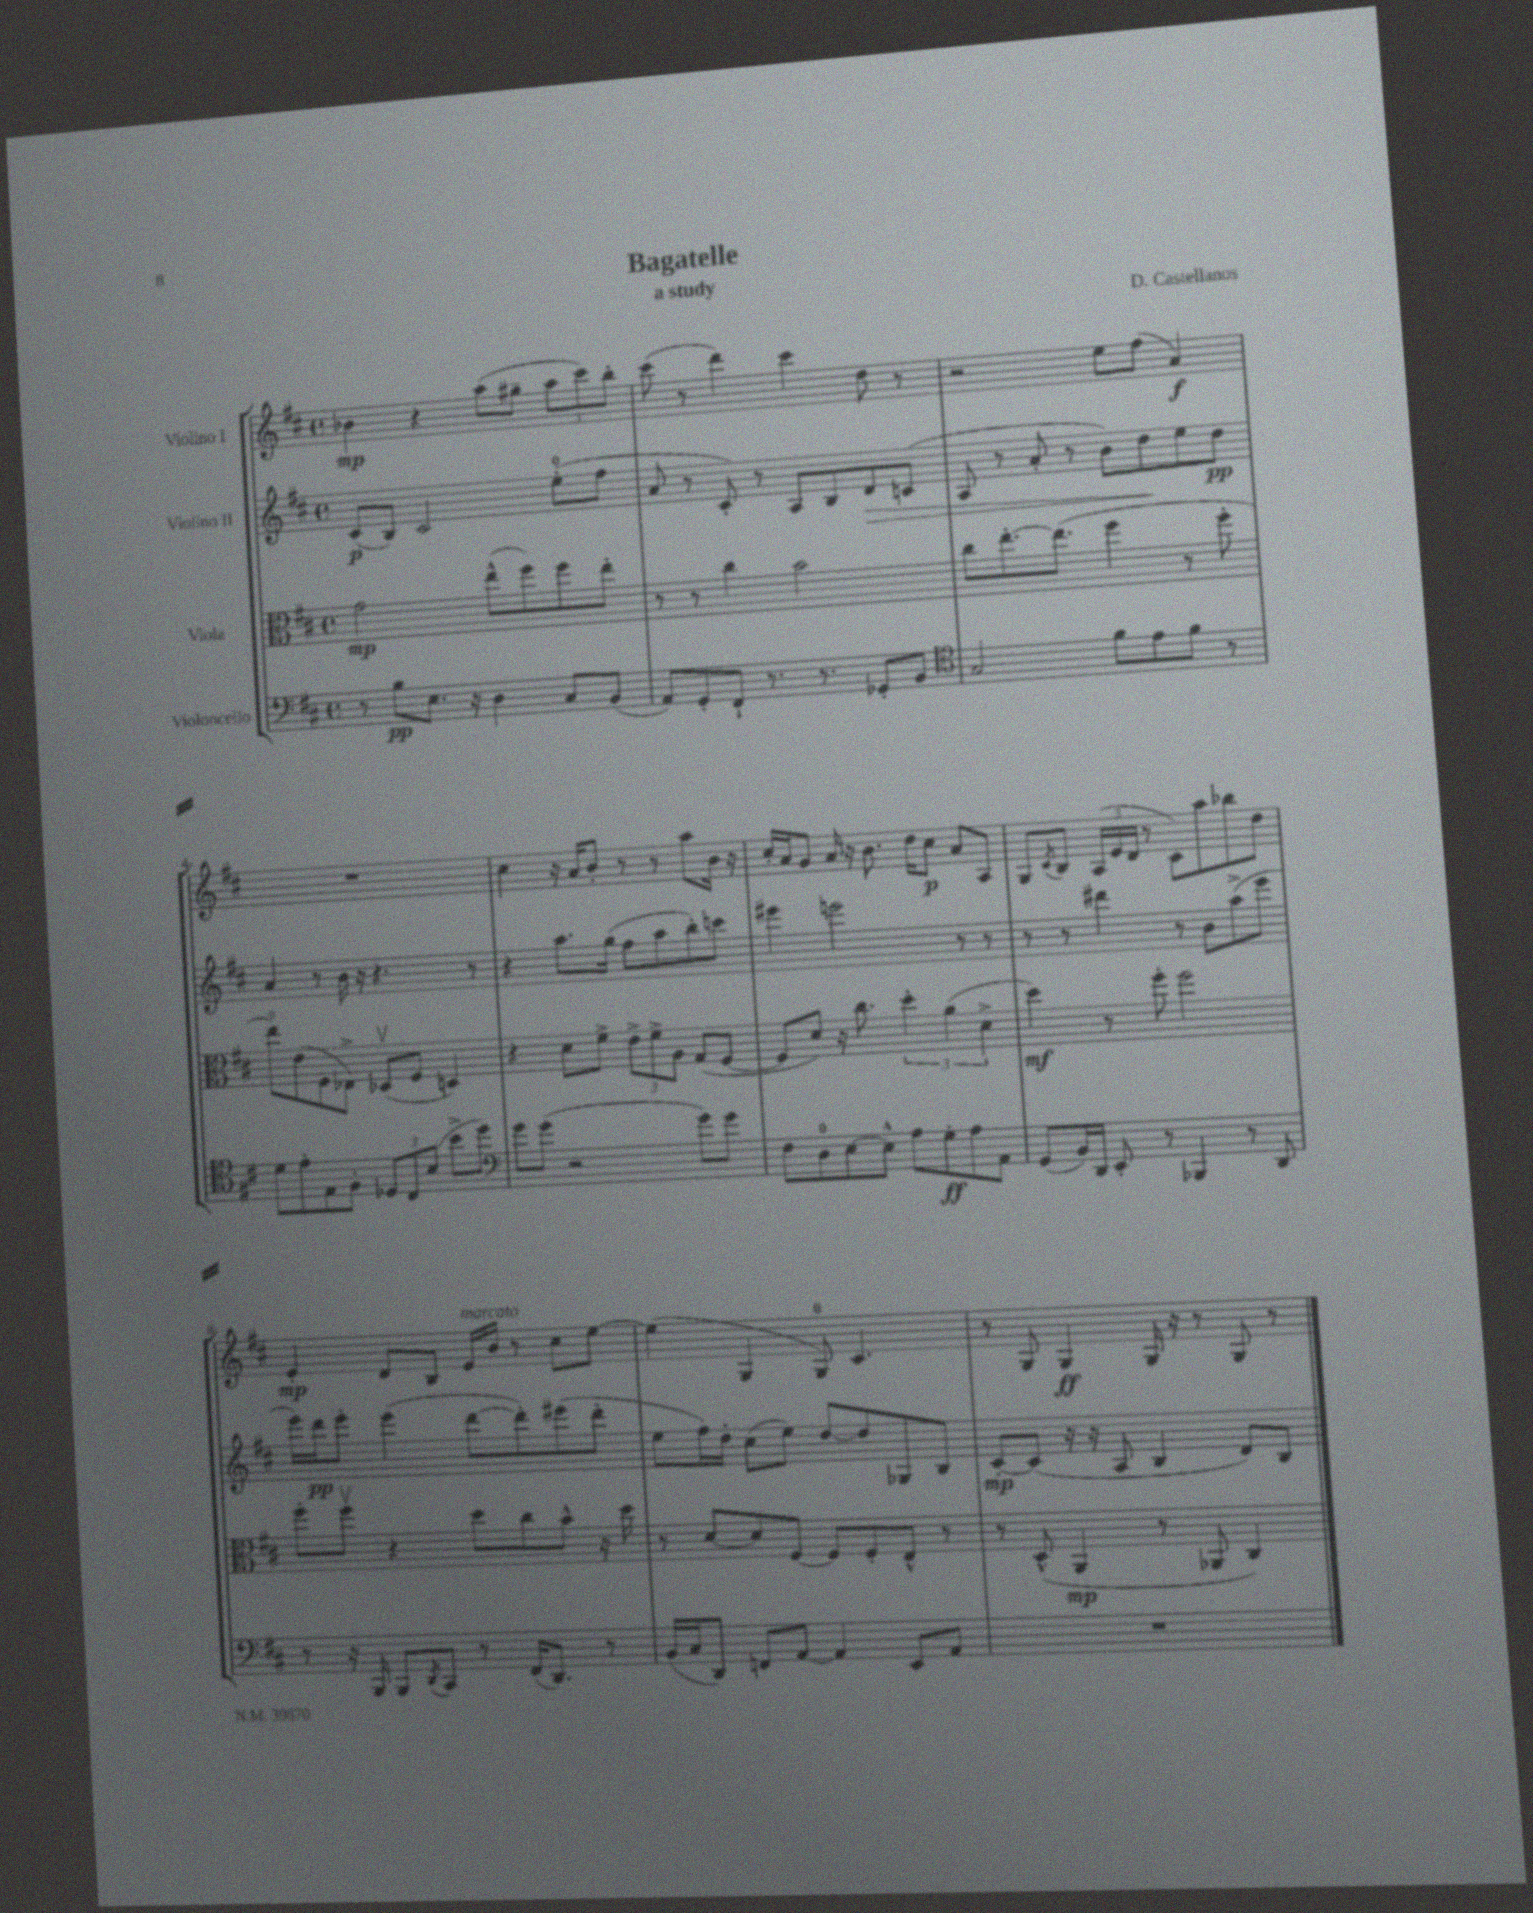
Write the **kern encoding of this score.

**kern	**kern	**kern	**kern
*staff4	*staff3	*staff2	*staff1
*clefF4	*clefC3	*clefG2	*clefG2
*k[f#c#]	*k[f#c#]	*k[f#c#]	*k[f#c#]
*M4/4	*M4/4	*M4/4	*M4/4
*met(c)	*met(c)	*met(c)	*met(c)
8r	2g	(8c#	4b-
8B	.	8B)	.
8.E	.	2c#	4r
16r	.	.	.
4D	(8ee^^	.	(8aa
.	8ff#)	.	8gg#~
8C#	8ff#	(8ee'	12aa
.	.	.	12ccc#)
(8BB	8ee'	8ff#	.
.	.	.	12bb'
=	=	=	=
8AA)	8r	8a	(8ccc#
8GG'	8r	8r	8r
8FF#`	4cc#	8c#')	4ddd)
8.r	.	8r	.
.	2b	8A	4ccc#
8.r	.	.	.
.	.	8B	.
8GG-'	.	8d	8dd
8BB	.	(8c	8r
=	=	=	=
*clefC4	*	*	*
2G	8cc#	8A	2r
.	[8.ee'	8r	.
.	.	8a'	.
.	(8.ee]	.	.
.	.	8r	.
8f#	4ff#	8b)	8ee
8e	.	8dd	(8ff#
8f#	8r	8ee	4a)
8r	8ff#'	8dd	.
=	=	=	=
8d	8eeo)	4a	1r
8e'	(8e	.	.
8E	8F#	8r	.
8F#'	8E-^)	16b	.
.	.	16r	.
12D-	(8D-v	4.r	.
12C#	.	.	.
.	8F#	.	.
(12B	.	.	.
8b^	4D)	.	.
8dd)	.	8r	.
=	=	=	=
*clefF4	*	*	*
8g	4r	4r	4cc#
(8g	.	.	.
2r	8d	8.aa	16r
.	.	.	16a
.	8f#^	.	8b'
.	.	(16gg	.
.	12e^	8ff#	8r
.	12f#^	.	.
.	.	8aa	8r
.	12A	.	.
8g)	(8G	8bb')	8aa
8g	[8F#	8ccc	16b
.	.	.	16r
=	=	=	=
8F#	8F#]	4eee#	16cc#'
.	.	.	16a
8D	8d)	.	8g
[8E	16r	2eee	16a
.	8.cc#	.	16r
8E^^]	.	.	8.b
8A	6dd'	.	.
.	.	.	16dd
8G'	.	.	8cc#
.	(6a	.	.
8A	.	8r	8a
.	6d^	.	.
8AA	.	8r	8A
=	=	=	=
(8GG	4dd)	8r	8G
.	.	.	8qc#
16BB)	.	8r	8B
16DD	.	.	.
8EE'	8r	4ddd#	(24A
.	.	.	24e
.	.	.	24d
8r	8ff#'	.	8r
4BBB-	2ff#	8r	8c#)
.	.	8b	8aa
8r	.	(8aa^	8bb-
8DD	.	8eee	8dd
=	=	=	=
8r	8ff#'	16eee)	4e'
.	.	16ddd	.
16r	8ff#v	8eee'	.
16BBB	.	.	.
8BBB	4r	(4eee	8d
8qDD	.	.	.
8CC#	.	.	8B
8r	8dd	[8ddd	16e
.	.	.	16b
(16FF#	8cc#	8ddd'])	8r
8.DD)	.	.	.
.	8b^^	(8eee#	8cc#
8r	16r	8ddd'	[8ee
.	16dd	.	.
=	=	=	=
(16BB	8r	8ee	(4ee]
16C#	.	.	.
8DD)	[8d	16ff#)	.
.	.	16dd'	.
8FF	8d]	(8cc#	4G
[8AA	[8F#	8ee)	.
4AA]	8F#]	[8dd	8G)
.	8F#'	8dd]	4.c#
8EE	8E^^	8G-	.
8AA	8r	8B	.
=	=	=	=
1r	8r	[8c#'	8r
.	(8D^^	(8c#]	8G
.	4AA	16r	4G
.	.	16r	.
.	.	8A	.
.	8r	4B	16G
.	.	.	16r
.	8AA-	.	8r
.	4C#)	8d)	8G
.	.	8B	8r
==	==	==	==
*-	*-	*-	*-
